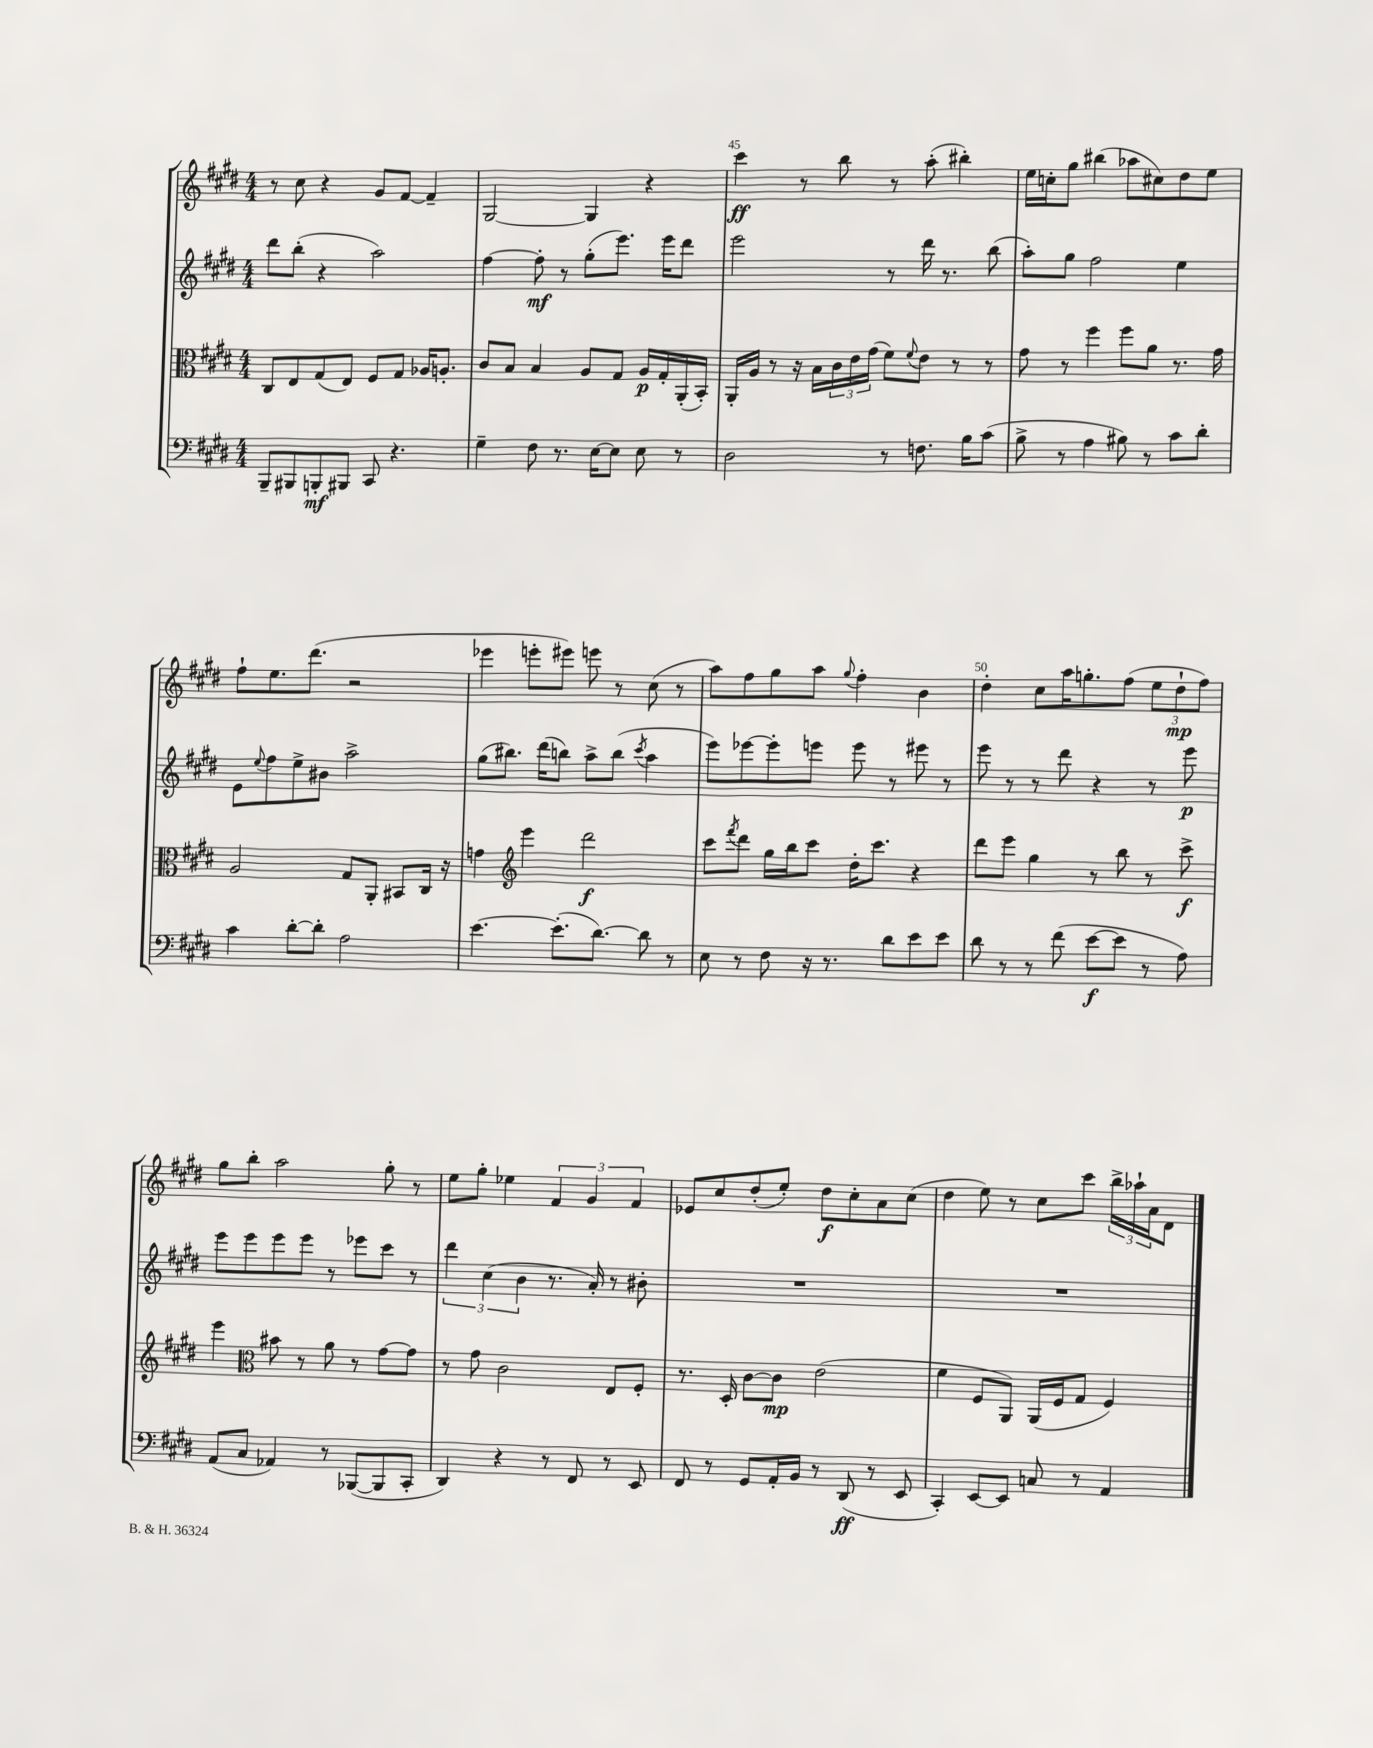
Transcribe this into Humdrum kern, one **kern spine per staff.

**kern	**dynam	**kern	**dynam	**kern	**dynam	**kern	**dynam
*part4	*part4	*part3	*part3	*part2	*part2	*part1	*part1
*staff4	*staff4	*staff3	*staff3	*staff2	*staff2	*staff1	*staff1
*clefF4	*	*clefC3	*	*clefG2	*	*clefG2	*
*k[f#c#g#d#]	*	*k[f#c#g#d#]	*	*k[f#c#g#d#]	*	*k[f#c#g#d#]	*
*M4/4	*	*M4/4	*	*M4/4	*	*M4/4	*
=43	=43	=43	=43	=43	=43	=43	=43
8BBB~/L	.	8C#/L	.	8ddd#\L	.	8r	.
8BBB#X/	.	8E/	.	(8bb'\J	.	8cc#\	.
8BBBn'/	mf	(8G#/	.	4r	.	4r	.
8BBB#X/J	.	8E/J)	.	.	.	.	.
8CC#/	.	8F#/L	.	2aa\)	.	8g#/L	.
4.r	.	8G#/J	.	.	.	[8f#/J	.
.	.	16A-X/KL	.	.	.	4f#~/]	.
.	.	8.An'/J	.	.	.	.	.
=44	=44	=44	=44	=44	=44	=44	=44
4G#~\	.	8c#/L	.	[4ff#\	.	[2G#/	.
.	.	8B/J	.	.	.	.	.
8F#\	.	4B/	.	8ff#'\]	mf	.	.
8.r	.	.	.	8r	.	.	.
.	.	8A/L	.	(8gg#'\L	.	4G#/]	.
[16E\KL	.	.	.	.	.	.	.
8E\J]	.	8G#/J	.	8.eee\J)	.	.	.
8E\	.	16A/LL	p	.	.	4r	.
.	.	16G#'/	.	16eee\KL	.	.	.
8r	.	(16AA'/	.	8ddd#\J	.	.	.
.	.	16BB'/JJ)	.	.	.	.	.
=45	=45	=45	=45	=45	=45	=45	=45
2D#\	.	16AA'/LL	.	2eee\	.	4ccc#\	ff
.	.	16A/JJ	.	.	.	.	.
.	.	8r	.	.	.	.	.
.	.	16r	.	.	.	8r	.
.	.	16B\LL	.	.	.	.	.
.	.	24c#\	.	.	.	8bb\	.
.	.	24e\	.	.	.	.	.
.	.	(24g#\JJ	.	.	.	.	.
8r	.	8f#\L)	.	8r	.	8r	.
.	.	8qqf#/	.	.	.	.	.
8.Fn\	.	8e\J	.	16ddd#\	.	(8aa'\	.
.	.	.	.	8.r	.	.	.
.	.	8r	.	.	.	4bb#X'\)	.
16B\KL	.	.	.	.	.	.	.
(8c#\J	.	8r	.	(8bb\	.	.	.
=46	=46	=46	=46	=46	=46	=46	=46
8B^\	.	8g#\	.	8aa'\L)	.	16ee\LL	.
.	.	.	.	.	.	16ccn'\J	.
8r	.	8r	.	8gg#\J	.	8gg#\J	.
4A\	.	4ff#\	.	2ff#\	.	(4bb#X\	.
8B#X\)	.	8ff#\L	.	.	.	8aa-X\L	.
8r	.	8a\J	.	.	.	8cc#X\)	.
8c#\L	.	8.r	.	4ee\	.	8dd#\	.
8d#'\J	.	.	.	.	.	8ee\J	.
.	.	16g#\	.	.	.	.	.
!!LO:LB:g=z
=47	=47	=47	=47	=47	=47	=47	=47
4c#\	.	2A/	.	8e\L	.	8ff#`\L	.
.	.	.	.	8qqee/	.	.	.
.	.	.	.	8ff#\	.	8.ee\	.
[8d#'\L	.	.	.	8ee^\	.	.	.
.	.	.	.	.	.	(8.ddd#\J	.
8d#'\J]	.	.	.	8b#X\J	.	.	.
2A\	.	8G#/L	.	2aa^\	.	2r	.
.	.	8AA'/J	.	.	.	.	.
.	.	8BB#X/L	.	.	.	.	.
.	.	16C#/Jk	.	.	.	.	.
.	.	16r	.	.	.	.	.
=48	=48	=48	=48	=48	=48	=48	=48
[4.e\	.	4gn\	.	(8gg#\L	.	4eee-X\	.
.	.	.	.	8.bb#X\J)	.	.	.
*	*	*clefG2	*	*	*	*	*
.	.	4eee\	.	.	.	8eeen'\L	.
.	.	.	.	(16ddd#\KL	.	.	.
(8.e'\L]	.	.	.	8bbn\J)	.	8eee#X\J)	.
.	.	2ddd#\	f	8aa^\L	.	8eeen\	.
[8.d#\J)	.	.	.	.	.	.	.
.	.	.	.	(8bb\J	.	8r	.
.	.	.	.	8qccc#/	.	.	.
8d#\]	.	.	.	4aa\	.	(8cc#\	.
8r	.	.	.	.	.	8r	.
=49	=49	=49	=49	=49	=49	=49	=49
8E\	.	8ccc#\L	.	8eee\L)	.	8aa\L)	.
.	.	8qfff#/	.	.	.	.	.
8r	.	8ddd#\J	.	[8eee-X\	.	8ff#\	.
8F#\	.	16gg#\LL	.	8eee-'\]	.	8gg#\	.
.	.	16bb\J	.	.	.	.	.
16r	.	8ccc#\J	.	8eeen\J	.	8aa\J	.
8.r	.	.	.	.	.	.	.
.	.	.	.	.	.	8qqgg#/	.
.	.	16dd#'\KL	.	8eee\	.	4ff#'\	.
.	.	8.ccc#\J	.	.	.	.	.
8d#\L	.	.	.	8r	.	.	.
8e\	.	4r	.	8eee#X\	.	4b\	.
8e\J	.	.	.	8r	.	.	.
=50	=50	=50	=50	=50	=50	=50	=50
8d#\	.	8ddd#\L	.	8eee\	.	4dd#'\	.
8r	.	8eee\J	.	8r	.	.	.
8r	.	4gg#\	.	8r	.	8cc#\L	.
(8f#\	.	.	.	8ddd#\	.	16aa\K	.
.	.	.	.	.	.	8.ggn'\	.
[8e\L	f	8r	.	4r	.	.	.
8e\J]	.	8bb\	.	.	.	(8ff#\J	.
8r	.	8r	.	8r	.	12ee\L	.
.	.	.	.	.	.	12dd#`\	mp
8A\)	.	8ccc#^\	f	8eee\	p	.	.
.	.	.	.	.	.	12ff#\J)	.
!!LO:LB:g=z
=51	=51	=51	=51	=51	=51	=51	=51
(8AA/L	.	4eee\	.	8eee\L	.	8gg#\L	.
8C#/J	.	.	.	8eee\	.	8bb'\J	.
*	*	*clefC3	*	*	*	*	*
4AA-X/)	.	8b#X\	.	8eee\	.	2aa\	.
.	.	8r	.	8eee\J	.	.	.
8r	.	8a\	.	8r	.	.	.
([8BBB-X/L	.	8r	.	8eee-X\L	.	.	.
8BBB-/]	.	[8g#\L	.	8ccc#\J	.	8gg#'\	.
8CC#'/J	.	8g#\J]	.	8r	.	8r	.
=52	=52	=52	=52	=52	=52	=52	=52
4DD#/)	.	8r	.	6ddd#\	.	8ee\L	.
.	.	8g#\	.	.	.	8gg#'\J	.
.	.	.	.	(6cc#\	.	.	.
4r	.	2c#\	.	.	.	4ee-X\	.
.	.	.	.	6b\	.	.	.
8r	.	.	.	8.r	.	6f#/	.
8FF#/	.	.	.	.	.	.	.
.	.	.	.	.	.	6g#/	.
.	.	.	.	16a'/)	.	.	.
8r	.	8E/L	.	8r	.	.	.
.	.	.	.	.	.	6f#/	.
8EE/	.	8F#'/J	.	8b#X'\	.	.	.
=53	=53	=53	=53	=53	=53	=53	=53
8FF#/	.	8.r	.	1r	.	8e-X/L	.
8r	.	.	.	.	.	8cc#/	.
.	.	16D#'/	.	.	.	.	.
8GG#/L	.	[8c#\L	.	.	.	(8dd#'/	.
16AA'/L	.	8c#\J]	mp	.	.	8ee'/J)	.
16BB/JJ	.	.	.	.	.	.	.
8r	.	(2e\	.	.	.	8dd#\L	f
(8DD#/	ff	.	.	.	.	8cc#'\	.
8r	.	.	.	.	.	8a\	.
8EE/	.	.	.	.	.	(8cc#\J	.
=54	=54	=54	=54	=54	=54	=54	=54
4CC#'/)	.	4f#\	.	1r	.	4dd#\	.
[8EE/L	.	8F#/L	.	.	.	8ee\)	.
8EE/J]	.	8AA/J)	.	.	.	8r	.
8Cn/	.	(16AA/LL	.	.	.	8cc#\L	.
.	.	16F#/J	.	.	.	.	.
8r	.	8G#/J	.	.	.	8ccc#\J	.
4AA/	.	4F#/)	.	.	.	24bb^\LL	.
.	.	.	.	.	.	24aa-X`\	.
.	.	.	.	.	.	24a\J	.
.	.	.	.	.	.	8d#\J	.
==	==	==	==	==	==	==	==
*-	*-	*-	*-	*-	*-	*-	*-
